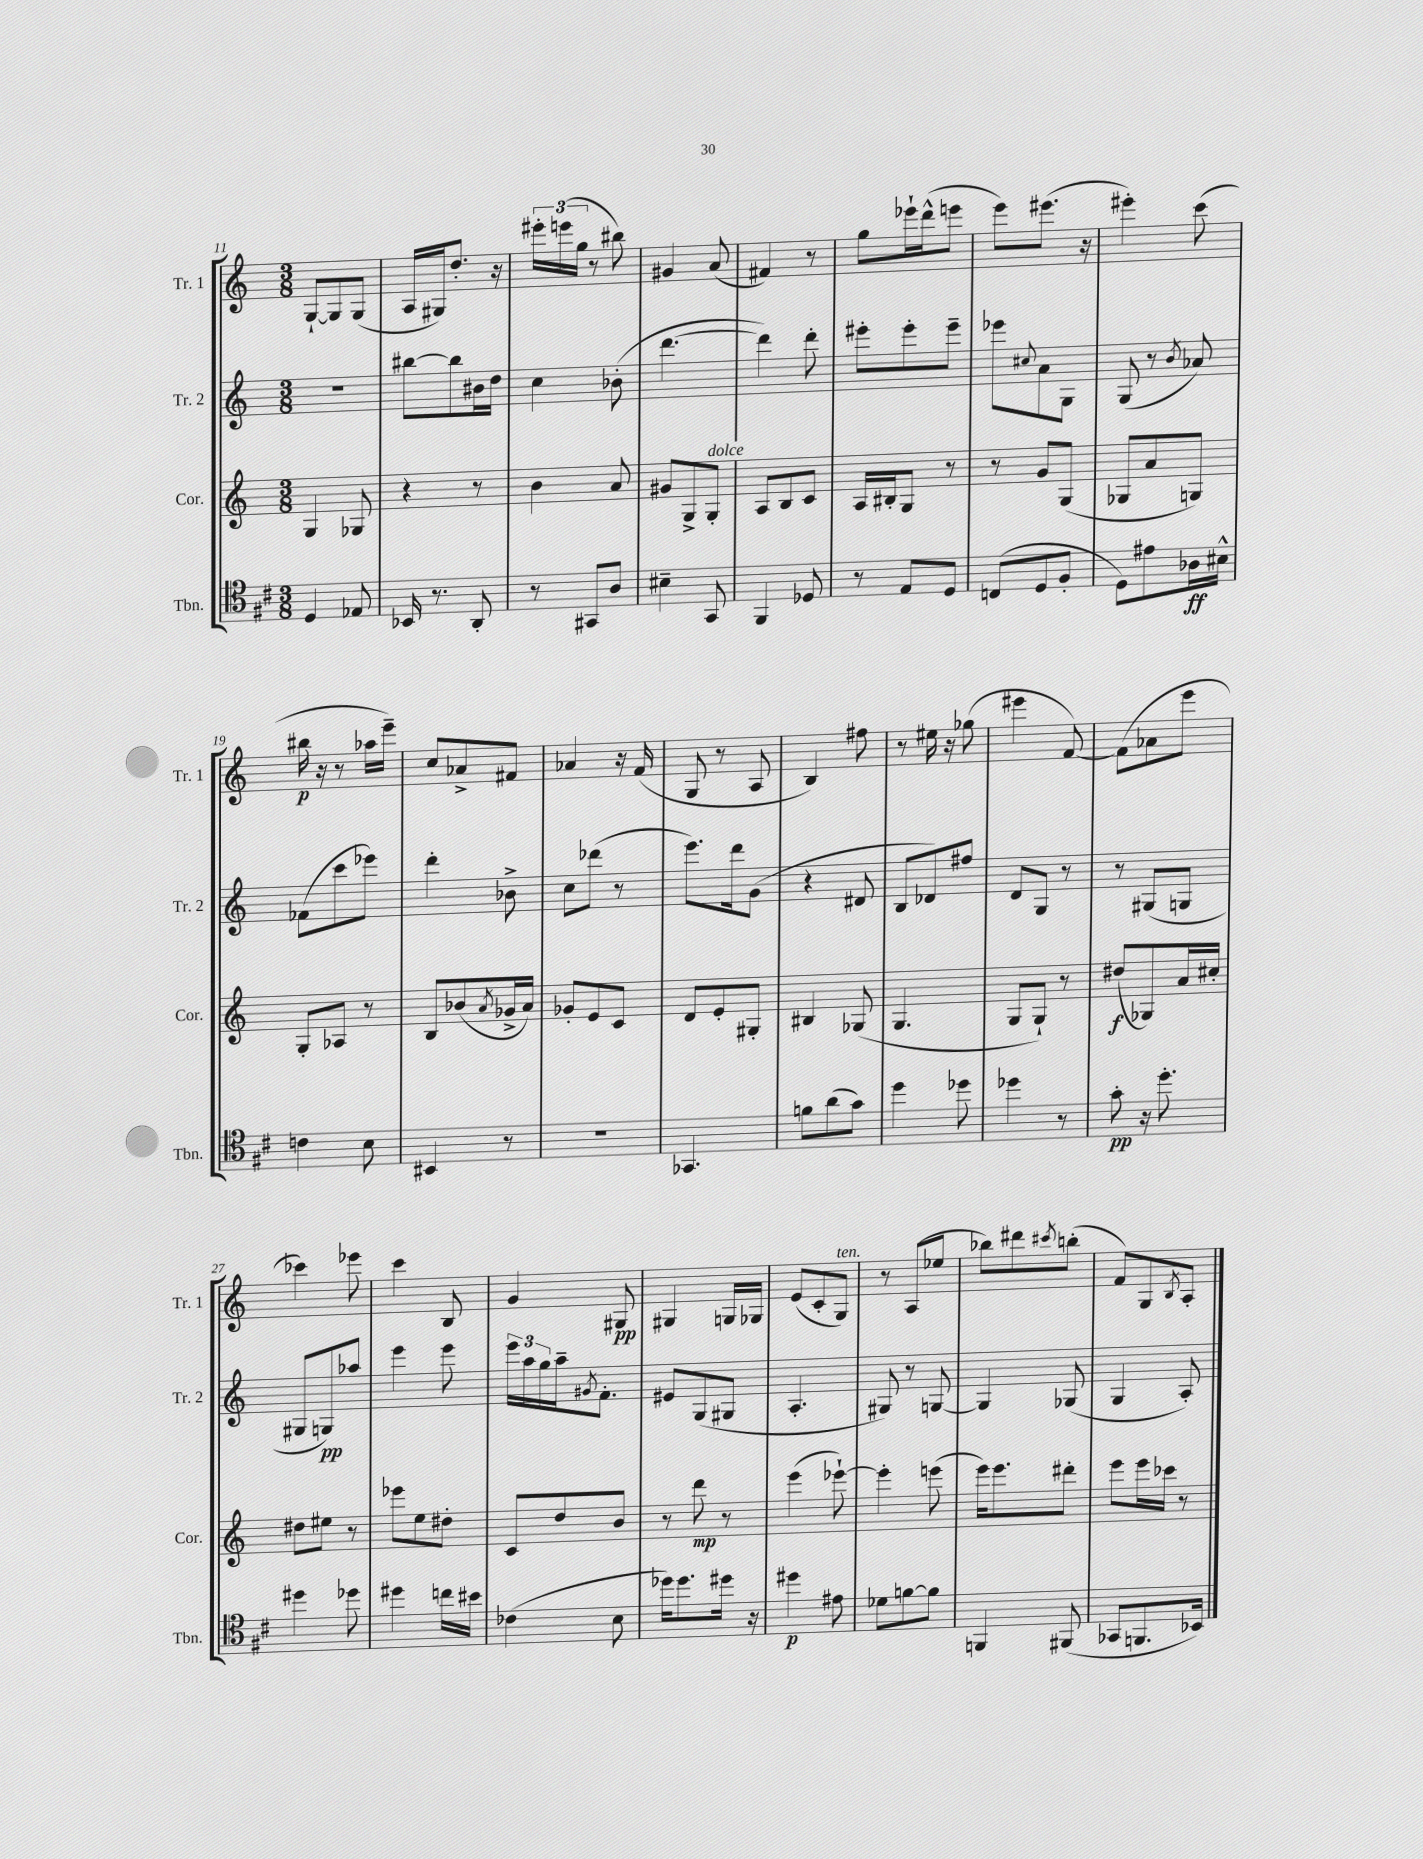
<<
\new StaffGroup <<
\new Staff = "s0" \with { instrumentName = "Tr. 1" shortInstrumentName = "Tr. 1" } {
    \clef treble \key c \major \numericTimeSignature \time 3/8
    g8~-! g8 g8( |
    a16 gis16) d''8.-. r16 |
    \tuplet 3/2 { eis'''16-. e'''16( g''16 } r8 bis''8) |
    gis'4 a'8( |
    fis'4) r8 |
    g''8 ees'''16-! d'''16-^( e'''8 |
    e'''8) eis'''8.( r16 |
    eis'''4-.) c'''8( |
    bis''16\p r16 r8 aes''16 e'''16--) |
    c''8 aes'8-> fis'8 |
    aes'4 r16 f'16( |
    g8 r8 a8 |
    b4) fis''8 |
    r8 eis''16 r16 ges''8( |
    eis'''4 f'8~) |
    f'8( aes'8 e'''8 |
    ces'''4) ees'''8 |
    c'''4 b8 |
    g'4 gis8\pp |
    gis4 g16 ges16 |
    e'8( c'8-. g8^\markup { \italic "ten." }) |
    r8 a8( ees''8 |
    bes''8) dis'''8 \acciaccatura { cis'''8 } b''8-.( |
    f'8) g8 \acciaccatura { b8 } a8-. \bar "|." |
}
\new Staff = "s1" \with { instrumentName = "Tr. 2" shortInstrumentName = "Tr. 2" } {
    \clef treble \key c \major \numericTimeSignature \time 3/8
    R4. |
    bis''8~ bis''8 bis'16 d''16 |
    c''4 bes'8-.( |
    d'''4.~ |
    d'''4) d'''8-. |
    eis'''8-. eis'''8-. eis'''8-- |
    ees'''8 \appoggiatura { cis''8 } a'8 g8 |
    g8( r8 \acciaccatura { b'8 } aes'8) |
    fes'8( c'''8 ees'''8) |
    d'''4-. bes'8-> |
    c''8 des'''8( r8 |
    e'''8.) d'''16 g'8( |
    r4 dis'8 |
    b8 des'8) fis''8 |
    d'8 g8 r8 |
    r8 gis8( g8 |
    gis8 g8\pp) aes''8 |
    e'''4 e'''8 |
    \tuplet 3/2 { e'''16 a''16 g''16 } a''16-- \acciaccatura { gis'8 } f'8.-. |
    eis'8 g8( gis8 |
    a4.-. |
    gis8) r8 g8~ |
    g4 ges8( |
    g4 a8-.) \bar "|." |
}
\new Staff = "s2" \with { instrumentName = "Cor." shortInstrumentName = "Cor." } {
    \clef treble \key c \major \numericTimeSignature \time 3/8
    g4 ges8 |
    r4 r8 |
    b'4 a'8 |
    gis'8 g8-> g8-.^\markup { \italic "dolce" } |
    a8 b8 c'8 |
    a16 bis16-. g8 r8 |
    r8 g'8 g8( |
    ges8 a'8 g8) |
    g8-. aes8 r8 |
    b8 bes'8( \acciaccatura { a'8 } ges'16-> a'16) |
    ges'8-. e'8 c'8 |
    d'8 e'8-. gis8-. |
    bis4 ges8( |
    g4. |
    g8 g8-!) r8 |
    dis''8\f( ges8) a'16 cis''16-. |
    dis''8 eis''8 r8 |
    ees'''8 e''8 dis''8-. |
    c'8 d''8 b'8 |
    r8 d'''8\mp r8 |
    e'''4( ees'''8~-!) |
    ees'''4-. e'''8( |
    e'''16) e'''8. dis'''8-. |
    e'''8 e'''16 ces'''16 r8 \bar "|." |
}
\new Staff = "s3" \with { instrumentName = "Tbn." shortInstrumentName = "Tbn." } {
    \clef tenor \key d \major \numericTimeSignature \time 3/8
    d4 ees8 |
    bes,16 r8. a,8-. |
    r8 gis,8 a8 |
    bis4-- g,8 |
    fis,4 des8 |
    r8 e8 d8 |
    c8( d8 fis8-. |
    d8) eis'8 aes16\ff bis16-^ |
    c'4 b8 |
    bis,4 r8 |
    R4. |
    ges,4. |
    f'8 a'8( g'8) |
    d''4 des''8 |
    des''4 r8 |
    g'8-.\pp r16 d''8.-. |
    dis''4 des''8 |
    dis''4 c''16 bis'16 |
    ces'4( b8 |
    des''16) des''8. dis''16 r16 |
    dis''4\p eis'8 |
    des'8 f'8~ f'8 |
    f,4 fis,8( |
    ges,8 f,8. bes,16) \bar "|." |
}
>>
>>
\layout { \context { \Score currentBarNumber = #11 } }
